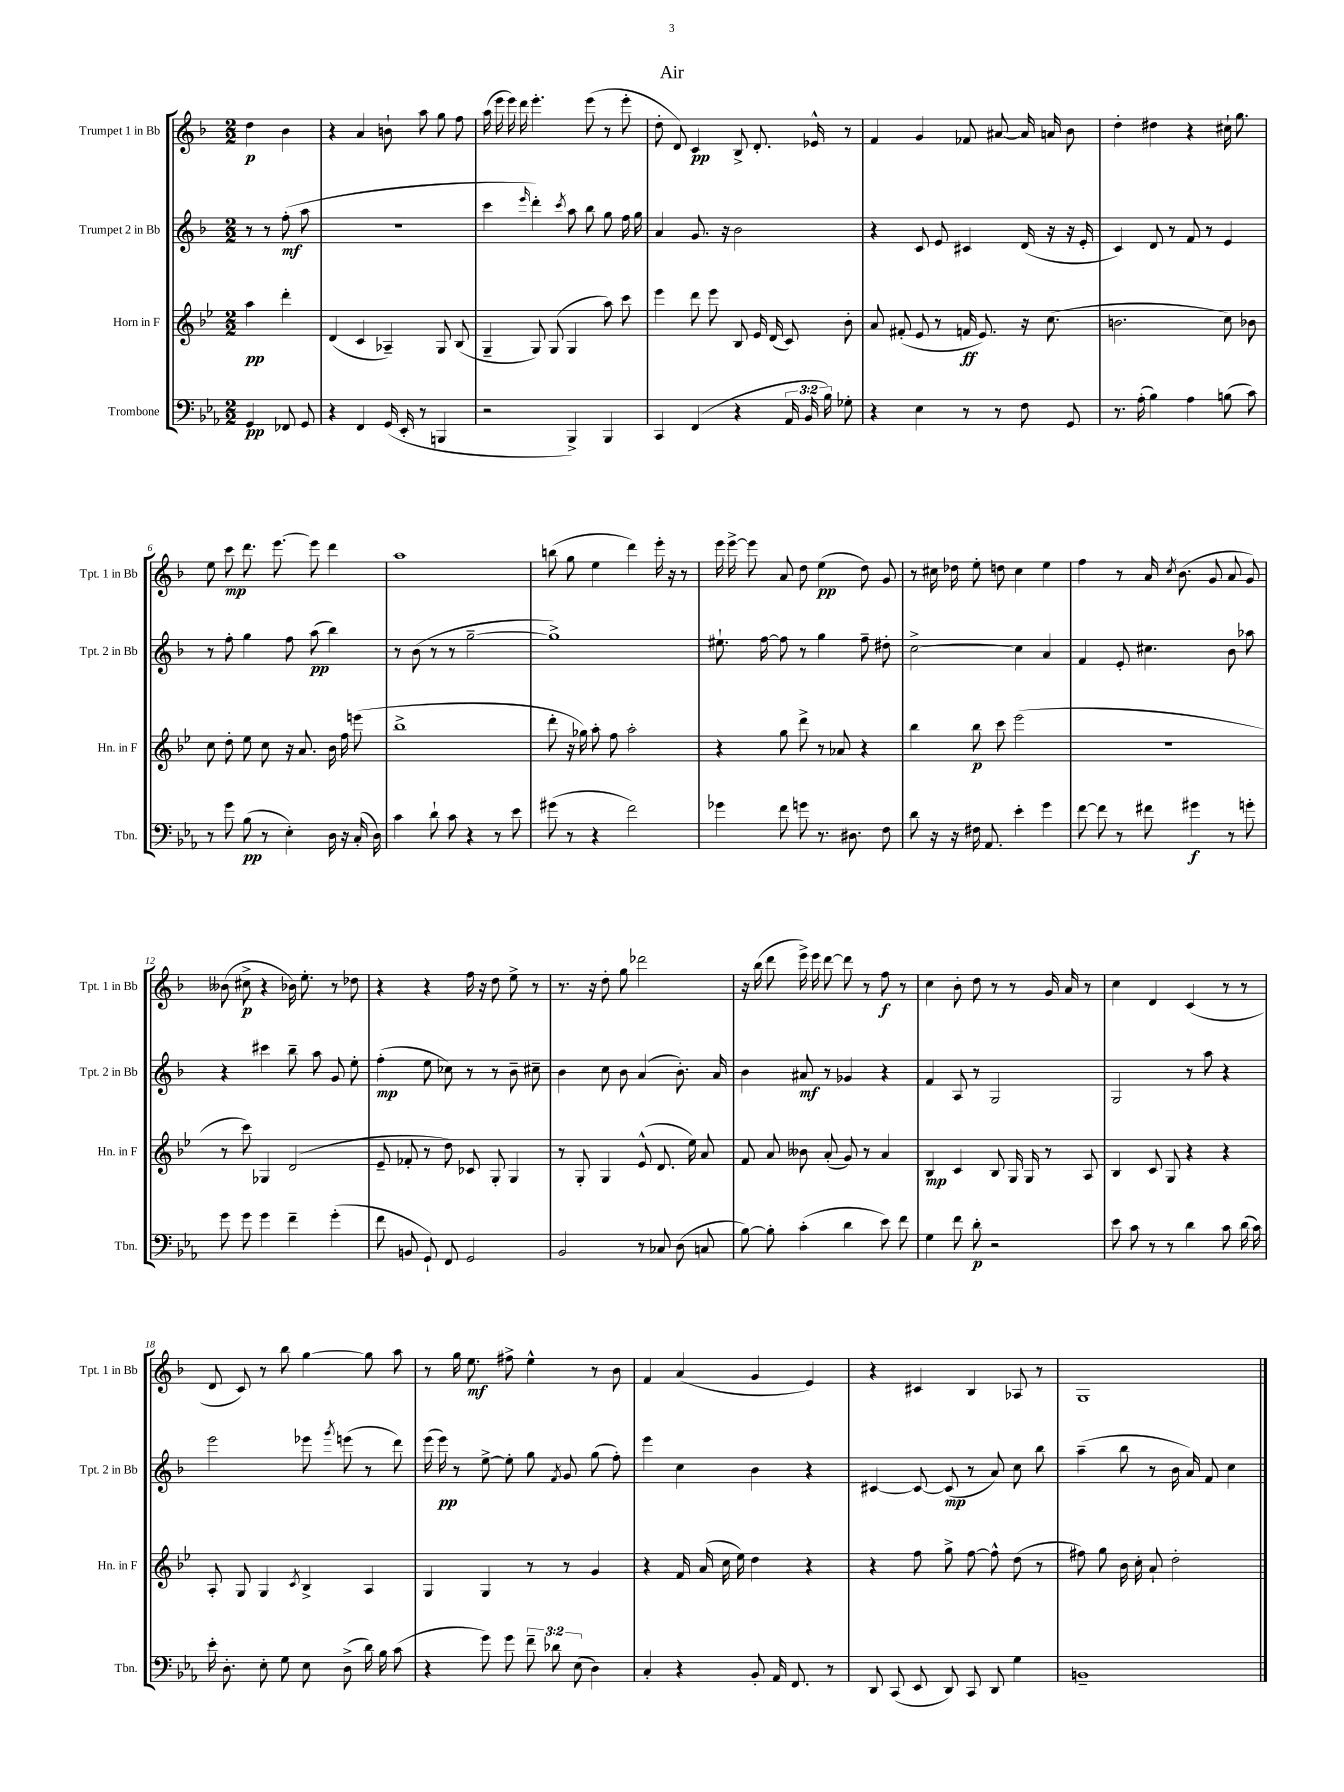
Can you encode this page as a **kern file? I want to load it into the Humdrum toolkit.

**kern	**kern	**kern	**kern
*staff4	*staff3	*staff2	*staff1
*clefF4	*clefG2	*clefG2	*clefG2
*k[b-e-a-]	*k[b-e-]	*k[b-]	*k[b-]
*M2/2	*M2/2	*M2/2	*M2/2
4GG	4aa	8r	4dd
.	.	8r	.
8FF-	4ddd'	(8ff'	4b-
8GG	.	8aa	.
=	=	=	=
4r	(4d	1r	4r
4FF	4c	.	4a
(16GG	4A-~)	.	8b`
16EE-'	.	.	.
8r	.	.	8aa
4BBB	8G	.	8gg
.	(8B-	.	8ff
=	=	=	=
2r	4G~	4ccc	(16aa
.	.	.	16eee
.	.	.	16eee)
.	.	.	16ddd
.	.	16qqeee	.
.	8G)	4ddd')	4.eee'
.	(8G	.	.
.	.	8qccc	.
4BBB-^)	4G	8aa	.
.	.	8bb-	(8eee
4BBB-	8aa)	8gg	8r
.	8ccc	16ff	8eee'
.	.	16gg	.
=	=	=	=
4CC	4eee-	4a	8dd'
.	.	.	8d)
(4FF	8ddd	8.g	4c
.	8eee-	.	.
.	.	16r	.
4r	8B-	2b-	8B-^
.	16e-	.	8.d'
.	(16d	.	.
24AA-	8c)	.	.
24BB-	.	.	.
.	.	.	16e-^^
24B-)	.	.	.
8G-'	8b-'	.	8r
=	=	=	=
4r	8a	4r	4f
.	(8f#'	.	.
4E-	8e-	8c	4g
.	8r	8e	.
8r	16f	4c#	8f-
.	8.e-)	.	.
8r	.	.	[8a#
8F	16r	(16d	16a#]
.	(8.cc	16r	16a
8GG	.	16r	8b-
.	.	16e'	.
=	=	=	=
8.r	2.b	4c)	4dd'
(16A-'	.	.	.
4B-)	.	8d	4dd#
.	.	8r	.
4A-	.	8f	4r
.	.	8r	.
(8B	8cc)	4e	16cc#`
.	.	.	8.gg
8c)	8b-	.	.
=	=	=	=
8r	8cc	8r	8ee
8g	8dd'	8ff'	8ccc
(8B-	8ee-	4gg	8.ddd
8r	8cc	.	.
.	.	.	[8.eee
4E-')	16r	8ff	.
.	8.a	.	.
.	.	(8aa	8eee]
16D	16b-	4bb-)	4ddd
16r	16ff	.	.
(16C'	(8eee	.	.
16D)	.	.	.
=	=	=	=
4c	1bb-^	8r	1aa
.	.	(8b-	.
8d`	.	8r	.
8c	.	8r	.
4r	.	[2gg~	.
8r	.	.	.
8e-	.	.	.
=	=	=	=
(8g#	8ddd'	1gg^])	(8bb
8r	16r	.	8gg
.	16gg-)	.	.
4r	8aa'	.	4ee
.	8ff	.	.
2f)	2aa'	.	4ddd)
.	.	.	16eee'
.	.	.	16r
.	.	.	8r
=	=	=	=
4g-	4r	8.ee#`	16eee
.	.	.	[16eee^
.	.	.	8eee]
.	.	[16ff	.
8f	8gg	8ff]	8a
8g	8ddd^	8r	8dd
8.r	8r	4gg	(4ee
.	8a-	.	.
8.D#	.	.	.
.	4r	8ff~	8dd)
8F	.	8dd#'	8g
=	=	=	=
8d	4bb-	[2cc^	8r
16r	.	.	16cc#
16r	.	.	16dd-
16F#	8bb-	.	8ee'
8.AA-	.	.	.
.	8ccc	.	8dd
4e-'	(2eee-	4cc]	4cc#
4g	.	4a	4ee
=	=	=	=
[8f	1r	4f	4ff
8f]	.	.	.
8r	.	8e'	8r
8f#	.	4.cc#	16a
.	.	.	8qcc
.	.	.	(8.b-
4g#	.	.	.
.	.	.	8g
8r	.	8b-	8a
8g'	.	8aa-	8g)
=	=	=	=
8g	8r	4r	(8b--
8g	8ccc)	.	8cc#^
4g	4G-	4ccc#	4r
4f~	(2d	8bb-~	16b-)
.	.	.	8.ee'
.	.	8aa	.
(4g'	.	8g	8r
.	.	8ee'	8dd-
=	=	=	=
8f	8e-~	(4ff'	4r
8BB	8f-'	.	.
8GG`)	8r	8ee	4r
8FF	8dd)	8cc-)	.
2GG	8c-	8r	16ff
.	.	.	16r
.	8G'	8r	8dd
.	4G	8b-~	8ee^
.	.	8cc#~	8r
=	=	=	=
2BB-	8r	4b-	8.r
.	8G'	.	.
.	.	.	16r
.	4G	8cc	8dd'
.	.	8b-	8gg
8r	(8e-^^	(4a	2ddd-
8C-	8.d	.	.
(8D	.	8.b-')	.
.	16ee-)	.	.
8C	8a	.	.
.	.	16a	.
=	=	=	=
[8B-)	8f	4b-	16r
.	.	.	(16bb-
8B-']	8a	.	8ddd
(4c'	8b--	8a#	16eee^)
.	.	.	16eee
.	(8a'	8r	[8ddd
4d	8g)	4g-	8ddd]
.	8r	.	8r
8e-)	4a	4r	8ff
8f	.	.	8r
=	=	=	=
4G	4B-	4f	4cc
8f	4c	8A	8b-'
8d'	.	8r	8dd
2r	8B-	2G	8r
.	16G	.	8r
.	16G	.	.
.	8r	.	16g
.	.	.	16a
.	8A	.	8r
=	=	=	=
8e-	4B-	2G	4cc
8c	.	.	.
8r	8c	.	4d
8r	8G	.	.
4d	4r	8r	(4c
.	.	8aa	.
8c	4r	4r	8r
(16d	.	.	8r
16c)	.	.	.
=	=	=	=
16e-'	8A'	2eee	8d
8.D'	.	.	.
.	8G	.	8c)
8E-'	4G	.	8r
8G	.	.	8bb-
.	8qc	.	.
8E-	4B-^	8eee-	[4gg
.	.	8qggg	.
(8D^	.	(8eee	.
16d)	4A	8r	8gg]
16B-	.	.	.
(8c	.	8ddd)	8aa
=	=	=	=
4r	4G	(16eee	8r
.	.	16eee)	.
.	.	8r	16gg
.	.	.	8.ee
8g)	4G	[8ee^	.
8g	.	8ee']	8ff#^
12f~	8r	8gg	4ee^^
12d-	.	.	.
.	.	8qf	.
.	8r	8g	.
(12E-	.	.	.
4D)	4g	(8gg	8r
.	.	8ff')	8b-
=	=	=	=
4C'	4r	4eee	4f
4r	16f	4cc	(4a
.	(16a	.	.
.	16cc	.	.
.	16ee-)	.	.
8BB-'	4dd	4b-	4g
16AA-	.	.	.
8.FF	.	.	.
.	4r	4r	4e)
8r	.	.	.
=	=	=	=
8DD	4r	[4c#	4r
(8CC	.	.	.
8EE-	8ff	8c#_	4c#
8DD)	8gg^	(8c#]	.
8CC	[8ff	8r	4B-
8DD	8ff^^]	8a)	.
4G	(8dd	8cc	8A-
.	8r	8bb-	8r
=	=	=	=
1BB~	8ff#)	(4aa~	1G
.	8gg	.	.
.	16b-	8bb-	.
.	16cc'	.	.
.	8a`	8r	.
.	2dd'	16b-	.
.	.	16a)	.
.	.	8f	.
.	.	4cc	.
==	==	==	==
*-	*-	*-	*-
